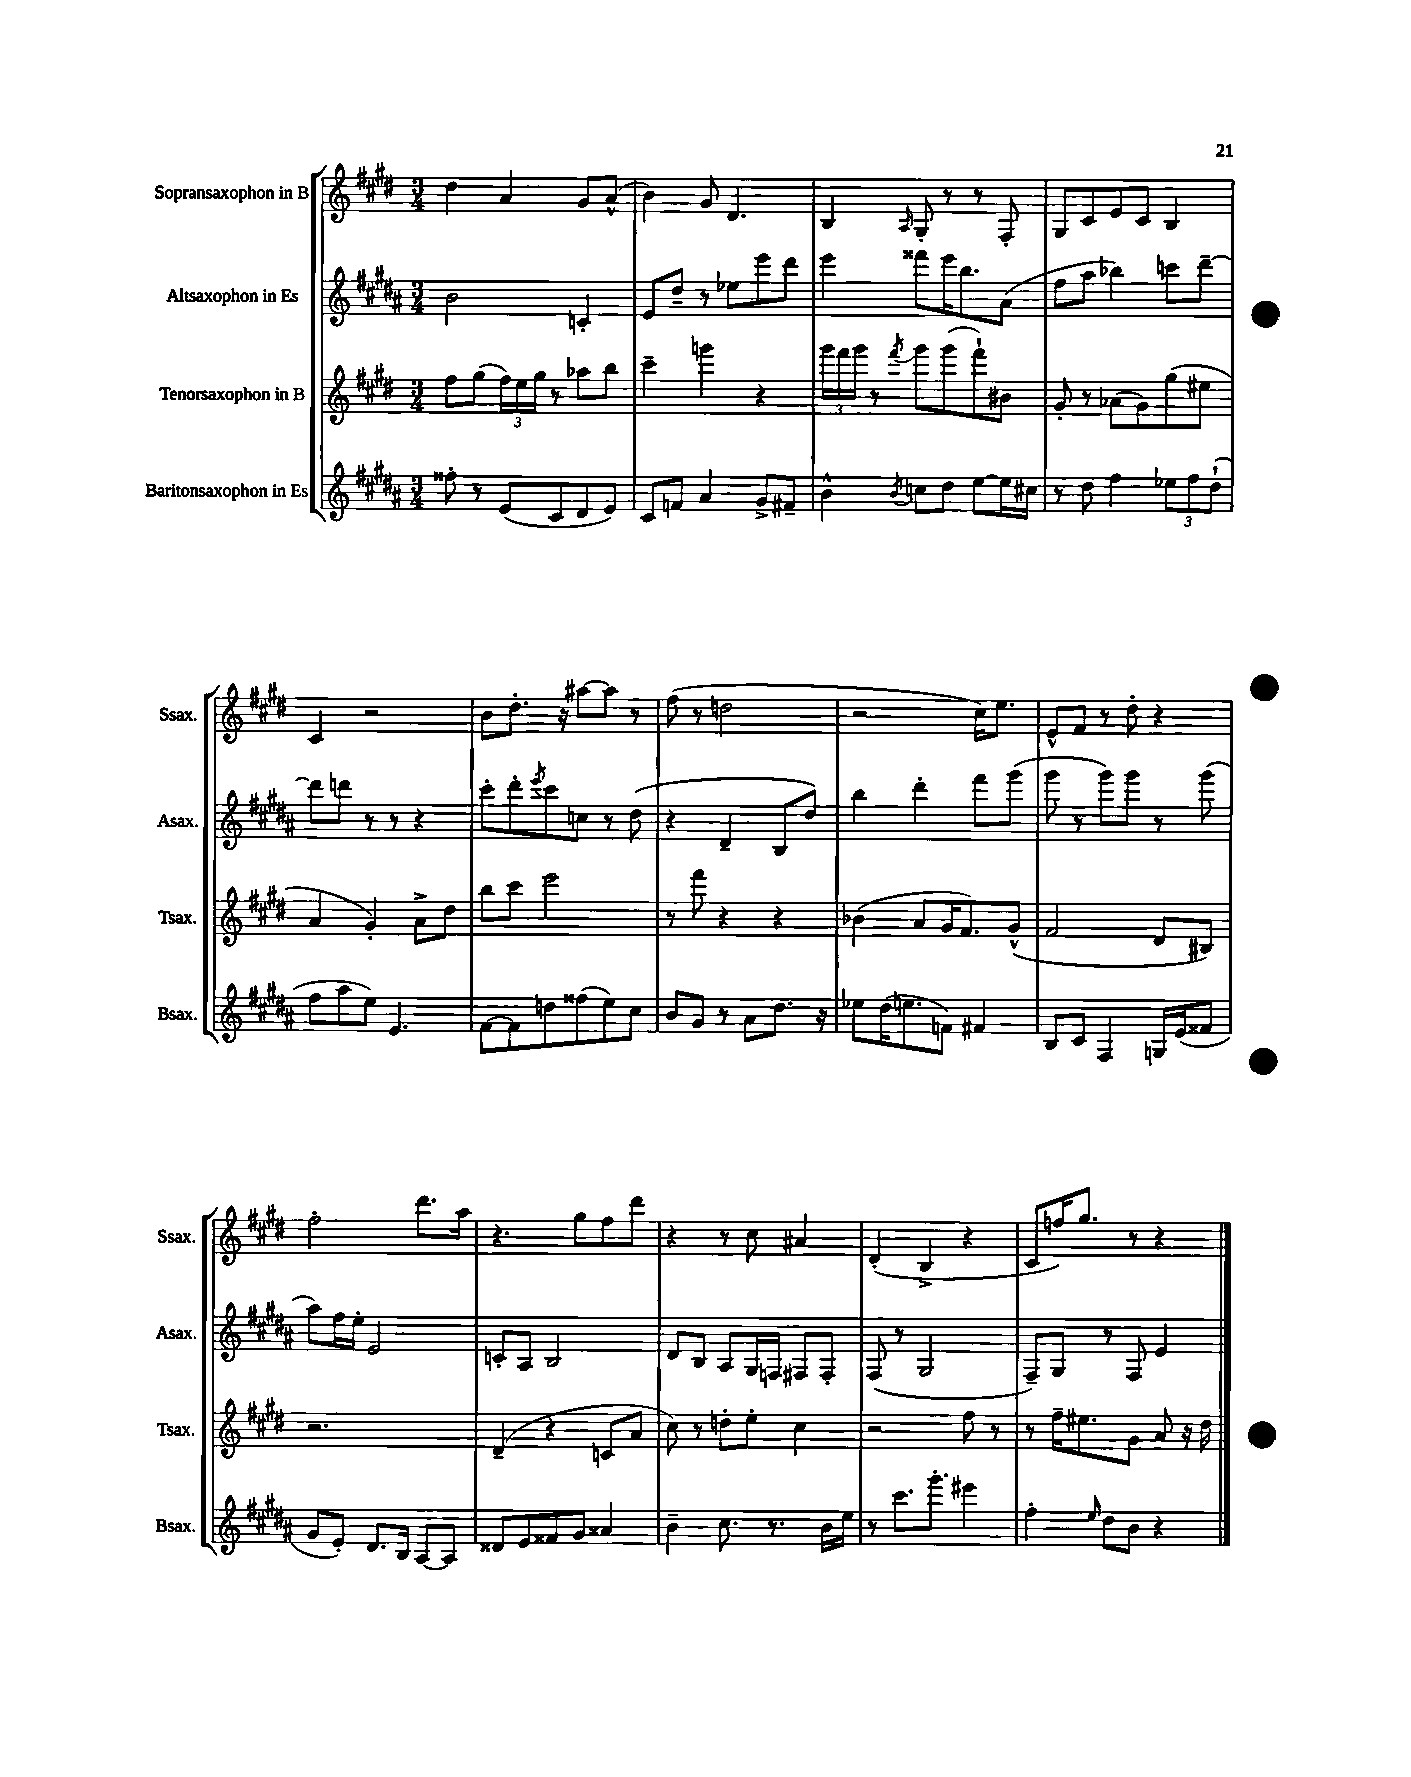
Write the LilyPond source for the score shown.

<<
\new StaffGroup <<
\new Staff = "s0" \with { instrumentName = "Sopransaxophon in B" shortInstrumentName = "Ssax." } {
    \clef treble \key e \major \numericTimeSignature \time 3/4
    dis''4 a'4 gis'8 a'8-^( |
    b'4) gis'8 dis'4. |
    b4 \grace { a16 } gis8-. r8 r8 fis8-. |
    gis8 cis'8 e'8 cis'8 b4 |
    cis'4 r2 |
    b'8 dis''8.-. r16 ais''8~ ais''8 r8 |
    fis''8( r8 d''2 |
    r2 cis''16) e''8. |
    e'8-^ fis'8 r8 dis''8-. r4 |
    fis''2-. dis'''8. a''16 |
    r4. gis''8 fis''8 dis'''8 |
    r4 r8 cis''8 ais'4 |
    dis'4-.( b4-> r4 |
    cis'8 f''16) gis''8. r8 r4 \bar "|." |
}
\new Staff = "s1" \with { instrumentName = "Altsaxophon in Es" shortInstrumentName = "Asax." } {
    \clef treble \key b \major \numericTimeSignature \time 3/4
    b'2 c'4-. |
    e'8 dis''8-- r8 ees''8 e'''8 dis'''8 |
    e'''4 fisis'''8 e'''16 b''8. ais'8( |
    fis''8 ais''8 bes''4) c'''8 dis'''8~-- |
    dis'''8 d'''8 r8 r8 r4 |
    cis'''8-. dis'''8-. \acciaccatura { e'''8 } cis'''8 c''8 r8 dis''8( |
    r4 dis'4-- b8 dis''8) |
    b''4 dis'''4-. fis'''8 gis'''8( |
    gis'''8 r8 gis'''8) gis'''8 r8 gis'''8( |
    ais''8) fis''16 e''16-. e'2 |
    c'8-. ais8 b2 |
    dis'8 b8 ais8 gis16 f16 fis8 fis8-. |
    fis8( r8 gis2 |
    fis8--) gis8 r8 fis8 e'4 \bar "|." |
}
\new Staff = "s2" \with { instrumentName = "Tenorsaxophon in B" shortInstrumentName = "Tsax." } {
    \clef treble \key e \major \numericTimeSignature \time 3/4
    fis''8 gis''8( \tuplet 3/2 { fis''16) e''16 gis''16 } r8 aes''8 b''8 |
    cis'''4-- g'''4 r4 |
    \tuplet 3/2 { gis'''16 fis'''16 gis'''16 } r8 \acciaccatura { fis'''8 } gis'''8 gis'''8( fis'''8-!) bis'8 |
    gis'8-. r8 aes'8( gis'8) gis''8( eis''8 |
    a'4 gis'4-.) a'8-> dis''8 |
    b''8 cis'''8 e'''2 |
    r8 fis'''8 r4 r4 |
    bes'4( a'8 gis'16 fis'8.) gis'8-^( |
    fis'2 dis'8 bis8) |
    r2. |
    dis'4--( r4 c'8 a'8 |
    cis''8) r8 d''8-. e''8-. cis''4 |
    r2 fis''8 r8 |
    r8 fis''16-- eis''8. gis'8 a'8 r16 dis''16 \bar "|." |
}
\new Staff = "s3" \with { instrumentName = "Baritonsaxophon in Es" shortInstrumentName = "Bsax." } {
    \clef treble \key b \major \numericTimeSignature \time 3/4
    fisis''8-. r8 e'8( cis'8 dis'8 e'8) |
    cis'8 f'8 ais'4 gis'8-> fis'8-- |
    b'4-^ \acciaccatura { b'8 } c''8 dis''8 e''8~ e''16 cis''16 |
    r8 dis''8 fis''4 \tuplet 3/2 { ees''8 fis''8 dis''8-!( } |
    fis''8 ais''8 e''8) e'4. |
    fis'8~ fis'8 d''8 fisis''8( e''8) cis''8 |
    b'8 gis'8 r8 ais'8 dis''8. r16 |
    ees''8 dis''16( e''8. f'8) fis'4 |
    b8 cis'8 fis4 g16 e'16( fisis'8 |
    gis'8 e'8-.) dis'8. b16 ais8~ ais8 |
    disis'8 e'8 fisis'8 gis'8 aisis'4 |
    b'4-- cis''8. r8. b'16 e''16 |
    r8 cis'''8. gis'''8.-. eis'''4 |
    fis''4-. \grace { e''16 } dis''8 b'8 r4 \bar "|." |
}
>>
>>
\layout { \context { \Score \remove "Bar_number_engraver" } }
